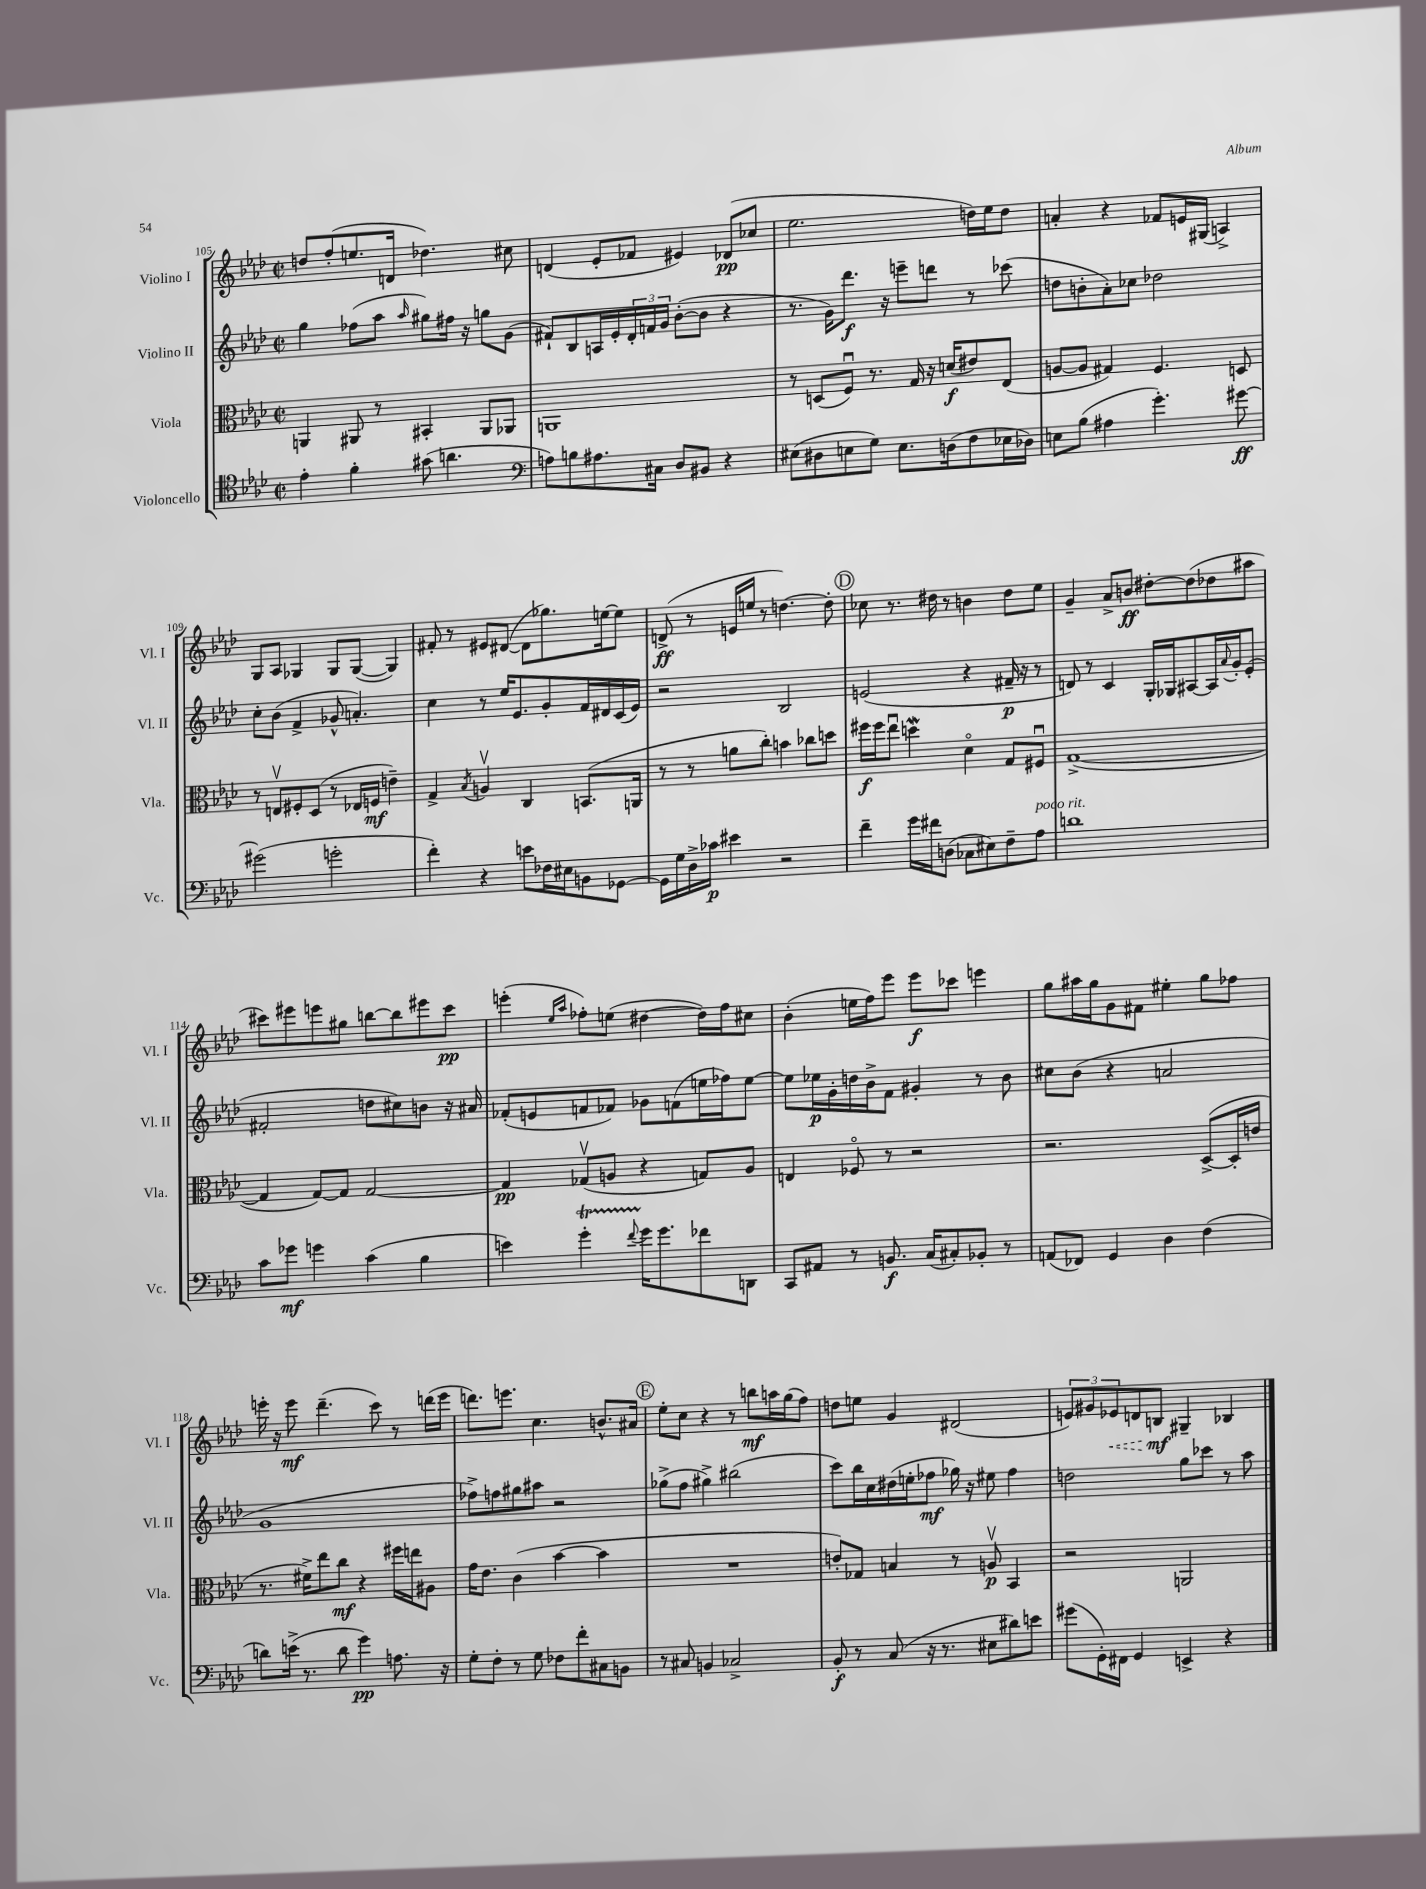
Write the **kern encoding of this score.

**kern	**kern	**kern	**kern
*staff4	*staff3	*staff2	*staff1
*clefC4	*clefC3	*clefG2	*clefG2
*k[b-e-a-d-]	*k[b-e-a-d-]	*k[b-e-a-d-]	*k[b-e-a-d-]
*M2/2	*M2/2	*M2/2	*M2/2
*met(c|)	*met(c|)	*met(c|)	*met(c|)
4e-'\	4AA/	4gg\	8dd/L
.	.	.	(8ff'/
4f'\	8AA#/	(8ff-\L	8.ee/
.	8r	8aa-\J	.
.	.	.	16d/Jk
.	.	16qqaa-/	.
(8g#\	4BB#'/	8gg#\L)	4.dd-\)
4.a\	.	16ff#\Jk	.
.	.	16r	.
.	8AA#/L	8gg\L	.
.	8AA-/J	(8g\J	8cc#\
=	=	=	=
*clefF4	*	*	*
8A\L)	1AA	8f#`/L)	(4d/
8B\	.	8B-/	.
8.A#\	.	16A/L	8e-'/L
.	.	16e-'/	.
.	.	24d-'/	8f-/J
.	.	24f/	.
16C#\Jk	.	.	.
.	.	24g/JJ	.
8D-/L	.	([8b-'\L	4e#/)
8BB#/J	.	8b-\]J	.
4r	.	4r	(8d-/L
.	.	.	8cc-/J
=	=	=	=
(8E#\L	8r	8.r	2.ee-\
8D#\	(8D/L	.	.
.	.	16g\LK)	.
8E\	8Fu/J)	8.ddd-\J	.
8G\J)	8.r	.	.
.	.	16r	.
8.E\L	.	8eee~\L	.
.	16G/	.	.
.	16r	8ddd\J	.
(16D\k	(16d/LK	.	.
8F\	8e#/)	8r	16dd\LL)
.	.	.	16ee-\J
16E-\L	(8E-/J	(8ccc-\	8dd\J
16D-\JJ)	.	.	.
=	=	=	=
8E\L	[8A/L	8dd\L	4a'/
(8B-\J	8A/]J	8b'\	.
4A#\	4G#/)	8a-'\)	4r
.	.	8cc-\J	.
4.g'\)	4.F/	2dd-\	8f-/L
.	.	.	16e/L
.	.	.	(16G#/JJ
.	.	.	4A^/)
[8g#\	8D/	.	.
=	=	=	=
(2g#\]	8r	8cc'\L	8G/L
.	8Ev/L	(8b-\J	8A-/J
.	8F#'/	4f^/	4G-/
.	(8D-/J	.	.
2g'\	8r	8g-^^/	8G-/L
.	16E-/LL	4.a'/)	([8G-/J
.	16F/JJ	.	.
.	4e~\)	.	4G-/])
=	=	=	=
4f'\)	4G^/	4cc\	8f#'/
.	.	.	8r
.	8qB-/	.	.
4r	4Av/	8r	8e#/L
.	.	16ee-/LK	([8d#/J
.	.	8.e-/	.
8e\L	4C/	.	8d#\]L
16F-\L	.	8g'/	8.gg-\)
16E#\J	.	.	.
8BB\	(8.BB/L	16f/L	.
.	.	16d#/	[16ee\k
[8GG-\J	.	(16c/	8ee\]J
.	16AA/Jk	16e-/JJ)	.
=	=	=	=
16GG-\]LL	8r	2r	(8d^/
16G\	.	.	.
16D-^\	8r	.	8r
16c-\JJ	.	.	.
4e#\	8a\L	.	16e/LL
.	.	.	16ee/JJ
.	8cc'\J)	.	8r
2r	4b\	2B-/	[4.dd\)
.	8cc-\L	.	.
.	8dd\J	.	8dd'\]
=	=	=	=
4f~\	16ff#\LL	(2e/	8cc-\
.	16ff#\J	.	.
.	8ee-u\J	.	8.r
16g\LL	4dd\	.	.
16f#\J	.	.	16dd#\
(8D\J	.	.	8r
8C-\L	4d-o\	4r	4b\
8E#\)	.	.	.
8F~\	8G/L	16f#~/	8dd#\L
.	.	16r	.
8A-\J	8F#u/J	8r	8ee-\J
=	=	=	=
1d	([1G^	8d/)	4g~/
.	.	8r	.
.	.	4c/	8a-^/L
.	.	.	8b/J
.	.	16G'/LL	[8dd#'\L
.	.	16G-/J	.
.	.	[8A#/	(8dd#\]
.	.	16A#/]L	8dd-\
.	.	8qqa-/	.
.	.	16g'/J	.
.	.	(8e-'/J	8aa#\J
=	=	=	=
8c\L	4G/]	2f#'/	8ccc#\L)
8g-\J	.	.	8eee#\
4g\	[8G/L)	.	8eee\
.	8G/]J	.	8gg#\J
(4c\	[2G/	8dd\L	[8bb\L
.	.	8cc#\)	8bb\]
4B-\	.	8b\J	8eee#\
.	.	16r	8ccc#\J
.	.	16a#/	.
=	=	=	=
4e\)	4G/]	(8f-'/L	(4eee'\
.	.	8e/	.
.	.	.	16qqee-/LL
.	.	.	16qqaa-/JJ
4g'\	(8G-v/L	8f/	8ff-'\L)
.	8A/J	8f-/J)	(8ee\J
8qqf/	.	.	.
16g\LK	4r	8g-\L	[4dd#\
8.g\	.	.	.
.	.	(8f\	.
8f-\	8G/L)	16ee\L	16dd#\]LL)
.	.	16ff-\J)	16ff-\J
8DD\J	8A/J	[8ee\J	8cc#\J
=	=	=	=
8CC/L	4E/	8ee\]L	(4b-'\
8AA#/J	.	16ee-\L	.
.	.	16g'\	.
8r	8F-o/	16dd\	16ee\LL
.	.	16b-^\J	16ff\J)
8.BB/	8r	8f\J	8eee-\J
.	2r	4g#'/	8eee-\L
(16C/LK	.	.	.
8C#'/)	.	.	8ccc-\J
8BB-'/J	.	8r	4eee\
8r	.	8b-\	.
=	=	=	=
(8AA/L	2.r	8cc#\L	8gg\L
8FF-/J)	.	(8b-\J	16aa#\L
.	.	.	16gg\J
4GG/	.	4r	8g\
.	.	.	8f#\J
4D-\	.	2a/	4ee#'\
(4F\	([8D-^/L	.	8gg\L
.	16D-'/]L	.	8ff-\J
.	16e/JJ	.	.
=	=	=	=
8d\L)	8.r	1g	16eee'\
.	.	.	16r
(16e^\Jk	.	.	8eee\
8.r	16f#^\LK)	.	.
.	8ee-\	.	(4.ddd-~\
8d\	8cc\J	.	.
4g\)	4r	.	.
.	.	.	8ccc\)
8.A\	16ff#\LL	.	8r
.	16ee\J	.	.
.	8A#\J	.	(16ddd\LL
16r	.	.	16eee\JJ
=	=	=	=
8G'\L	16g\LK	8ff-^\L)	8.ddd\L)
.	8.e-\J	.	.
8F'\J	.	8ff\	.
.	.	.	8.eee\J
8r	(4c\	8gg#\	.
8G\	.	8aa#\J	4.cc\
8F-\L	[4b-\	2r	.
8f'\	.	.	.
8C#\	4b-\]	.	8.b^^/L
8BB\J	.	.	.
.	.	.	16a#/Jk
=	=	=	=
8r	1r	(8gg-^\L	8ee-'\L
8C#/	.	8ff\J	8cc\J
4BB/	.	4gg#^\)	4r
2C-^/	.	(2bb#\	8r
.	.	.	8bb\L
.	.	.	16aa\L
.	.	.	(16gg\J
.	.	.	8ff\J)
=	=	=	=
8BB-'/	8e'/L)	8ccc\L)	8dd\L
8r	8G-/J	16bb-\L	8ee\J
.	.	16cc\	.
(8C/	4B/	(16dd#\	4g/
.	.	16ee'\J	.
16r	.	8ff-\J	.
8.r	.	.	.
.	8r	16gg-\)	(2d#/
.	.	16r	.
8E#\L	8Av/	8ee#\	.
8d#\)	4BB-/	4ff-\	.
8e\J	.	.	.
=	=	=	=
(8g#\L	2r	2dd\	12e/L)
.	.	.	12g#/
16GG'\L)	.	.	.
.	.	.	12e-/
16FF#\JJ	.	.	.
4GG/	.	.	8d/
.	.	.	8B/J
4EE^/	2AA/	8gg\L	4G#~/
.	.	8ccc-\J	.
4r	.	8r	4B-/
.	.	8aa-\	.
==	==	==	==
*-	*-	*-	*-
